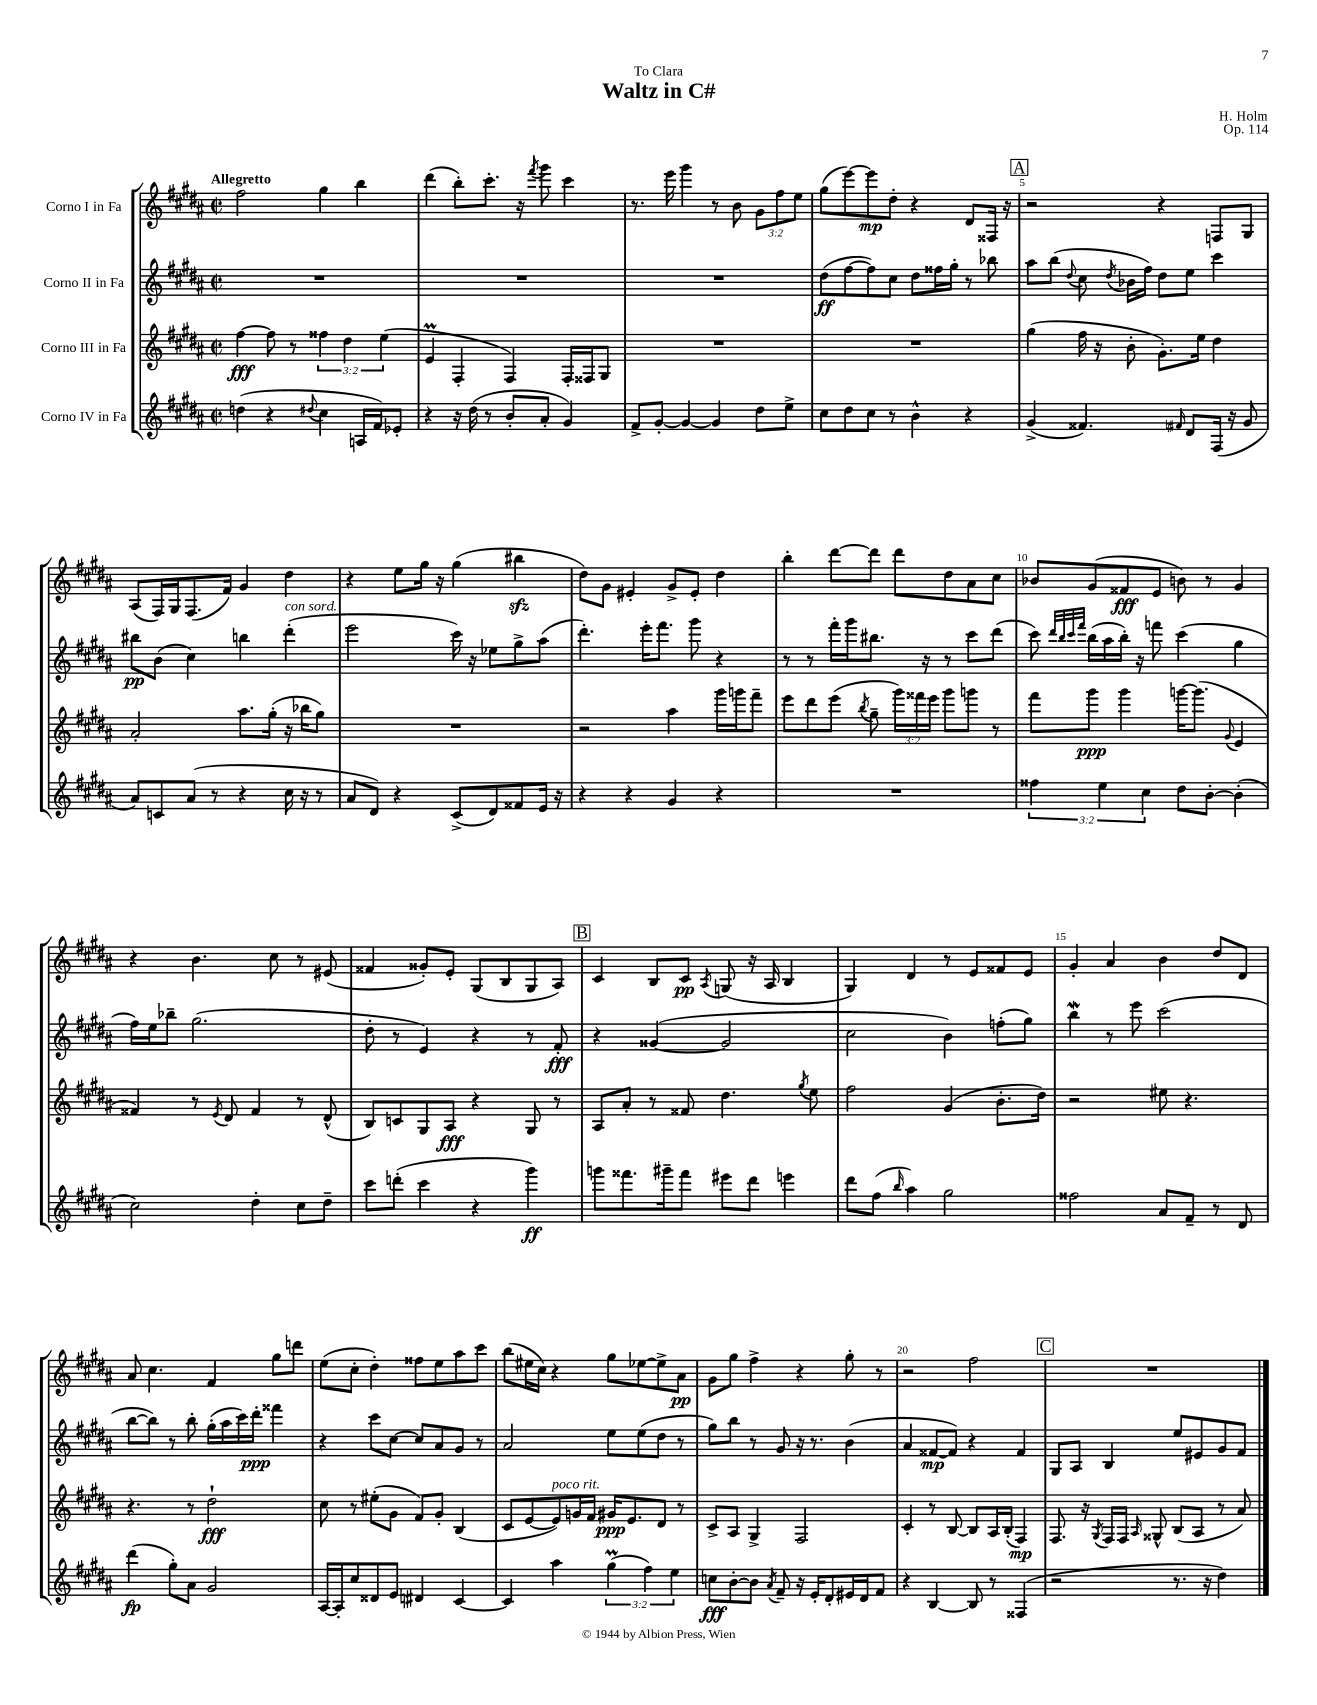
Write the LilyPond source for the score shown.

\header { title = "Waltz in C#" composer = "H. Holm" dedication = "To Clara" opus = "Op. 114" }
<<
\new StaffGroup <<
\new Staff = "s0" \with { instrumentName = "Corno I in Fa" } {
    \clef treble \key b \major \defaultTimeSignature \time 2/2 \override Staff.TupletNumber.text = #tuplet-number::calc-fraction-text \tempo "Allegretto"
    \autoBeamOff fis''2 gis''4 b''4 |
    dis'''4( b''8[-.) cis'''8.]-. r16 \acciaccatura { fis'''8 } gis'''8 cis'''4 |
    r8. e'''16 gis'''4 r8 b'8 \tuplet 3/2 { gis'8[ fis''8 e''8] } |
    gis''8[( e'''8~) e'''8\mp dis''8]-. r4 dis'8[ fisis16] r16 |
    \mark \markup { \box "A" } r2 r4 f8[ gis8] |
    ais8[( fis16) gis16 fis8.( fis'16]) gis'4 dis''4 |
    r4 e''8[ gis''16] r16 gis''4( bis''4\sfz |
    dis''8[) gis'8] eis'4-. gis'8[-> eis'8]-. dis''4 |
    b''4-. dis'''8[~ dis'''8] dis'''8[ dis''8 ais'8 cis''8] |
    bes'8[ gis'8( fisis'8\fff e'8] b'8) r8 gis'4 |
    r4 b'4. cis''8 r8 eis'8( |
    fisis'4 gisis'8[-.) e'8]-. gis8[( b8 gis8 ais8]) |
    \mark \markup { \box "B" } cis'4 b8[ cis'8]\pp \acciaccatura { ais8 } g8( r16 ais16 b4 |
    gis4) dis'4 r8 e'8[ fisis'8 e'8] |
    gis'4-. ais'4 b'4 dis''8[ dis'8] |
    ais'8 cis''4. fis'4 gis''8[ d'''8] |
    e''8[( cis''8]-. dis''4-.) fisis''8[ e''8 ais''8 cis'''8] |
    b''8[( eis''16 cis''16]) r4 gis''8[ ees''8~ ees''8-> ais'8]\pp |
    gis'8[ gis''8] fis''4-> r4 gis''8-. r8 |
    r2 fis''2 |
    \mark \markup { \box "C" } R1 \bar "|." |
}
\new Staff = "s1" \with { instrumentName = "Corno II in Fa" } {
    \clef treble \key b \major \defaultTimeSignature \time 2/2
    \autoBeamOff R1 |
    R1 |
    R1 |
    dis''8[\ff( fis''8~ fis''8) cis''8] dis''8[ fisis''16 gis''16]-. r8 bes''8 |
    \mark \markup { \box "A" } ais''8[ b''8]( \appoggiatura { dis''8 } cis''8 \acciaccatura { dis''8 } bes'16[ fis''16]) dis''8[ e''8] cis'''4 |
    bis''8[\pp b'8]( cis''4) b''4 dis'''4-.^\markup { \italic "con sord." }( |
    e'''2 cis'''16) r16 ees''8[ gis''8-> ais''8]( |
    dis'''4.-.) e'''16[-. fis'''8.] gis'''8 r4 |
    r8 r8 fis'''16[-. gis'''16 bis''8.] r16 r8 cis'''8[ dis'''8]( |
    cis'''8) \grace { dis'''32[ b''32 cis'''32 fis'''32] } b''16[( ais''16 b''16]-.) r16 f'''8 cis'''4( gis''4 |
    fis''16[) e''16 bes''8]-- gis''2.( |
    dis''8-. r8 e'4) r4 r8 fis'8-.\fff |
    \mark \markup { \box "B" } r4 gisis'4~( gisis'2 |
    cis''2 b'4) f''8[-.( gis''8]) |
    b''4\mordent r8 e'''8 cis'''2( |
    b''8[~ b''8]) r8 b''8-. gis''16[-.( ais''16 cis'''16) dis'''16]-.\ppp fisis'''4 |
    r4 cis'''8[ cis''8]~ cis''8[ ais'8 gis'8] r8 |
    ais'2 e''8[ e''8( dis''8] r8 |
    gis''8[) b''8] r8 gis'8 r16 r8. b'4( |
    ais'4 fisis'8[~\mp fisis'8]) r4 fisis'4 |
    \mark \markup { \box "C" } gis8[ ais8] b4 e''8[ eis'8 gis'8 fis'8] \bar "|." |
}
\new Staff = "s2" \with { instrumentName = "Corno III in Fa" } {
    \clef treble \key b \major \defaultTimeSignature \time 2/2 \override Staff.TupletNumber.text = #tuplet-number::calc-fraction-text
    \autoBeamOff fis''4~\fff fis''8 r8 \tuplet 3/2 { fisis''4 dis''4 e''4( } |
    e'4\prall fis4-. fis4) fis16[-. fisis16 gis8] |
    R1 |
    R1 |
    \mark \markup { \box "A" } gis''4( fis''16 r16 b'8-. gis'8.[-.) e''16] dis''4 |
    ais'2-. ais''8.[ gis''16]-.( r16 bes''16[ gis''8]) |
    R1 |
    r2 ais''4 gis'''16[ g'''16 fis'''8]-- |
    e'''8[ dis'''8 e'''8]( \acciaccatura { b''8 } gis''8-- \tuplet 3/2 { gis'''16[) fisis'''16 e'''16] } gis'''8[ g'''8] r8 |
    fis'''8[ gis'''8]\ppp gis'''4 g'''16[~ g'''8.]( \appoggiatura { gis'8 } e'4 |
    fisis'4) r8 \acciaccatura { e'8 } dis'8 fisis'4 r8 dis'8-^( |
    b8[) c'8 gis8 ais8]\fff r4 gis8 r8 |
    \mark \markup { \box "B" } ais8[ ais'8]-. r8 fisis'8 dis''4. \acciaccatura { gis''8 } e''8 |
    fis''2 gis'4( b'8.[-. dis''16]) |
    r2 eis''8 r4. |
    r4. r8 dis''2-!\fff |
    cis''8 r8 eis''8[-.( gis'8] fis'8[) gis'8]-. b4( |
    cis'8[ e'8~ e'8^\markup { \italic "poco rit." }) g'16 fis'16] gis'16[\ppp e'8. dis'8] r8 |
    cis'8[-> ais8] gis4-> fis2 |
    cis'4-. r8 b8~ b8[ ais16 b16]-.( fis4\mp) |
    \mark \markup { \box "C" } fis8. r16 \acciaccatura { gis8 } fis16[ fis16] \grace { ais16 } gisis8-^ b8[( ais8] r8 ais'8) \bar "|." |
}
\new Staff = "s3" \with { instrumentName = "Corno IV in Fa" } {
    \clef treble \key b \major \defaultTimeSignature \time 2/2 \override Staff.TupletNumber.text = #tuplet-number::calc-fraction-text
    \autoBeamOff d''4( r4 \appoggiatura { dis''8 } cis''4 a16[ fis'16) ees'8]-. |
    r4 r16 dis''16( r8 b'8[-. ais'8]-. gis'4) |
    fis'8[-> gis'8]~-. gis'4~ gis'4 dis''8[ e''8]-> |
    cis''8[ dis''8 cis''8] r8 b'4-^ r4 |
    \mark \markup { \box "A" } gis'4->( fisis'4.) \grace { fis'16 } dis'8[ fis16]( r16 gis'8 |
    ais'8[) c'8 ais'8]( r8 r4 cis''16 r16 r8 |
    ais'8[ dis'8]) r4 cis'8[->( dis'8) fisis'8 e'16] r16 |
    r4 r4 gis'4 r4 |
    R1 |
    \tuplet 3/2 { fisis''4 e''4 cis''4 } dis''8[ b'8]~-. b'4-.( |
    cis''2) dis''4-. cis''8[ dis''8]-- |
    cis'''8[ d'''8]-.( cis'''4 r4 gis'''4\ff) |
    \mark \markup { \box "B" } g'''8[ fisis'''8. gis'''16-- fisis'''8] eis'''8[ dis'''8] e'''4 |
    dis'''8[ fis''8]( \grace { b''16 } ais''4) gis''2 |
    fisis''2 ais'8[ fis'8]-- r8 dis'8 |
    dis'''4\fp( gis''8[-.) ais'8] gis'2 |
    ais16[~ ais16-. cis''8 disis'8 e'8] dis'4 cis'4~ |
    cis'4 ais''4 \tuplet 3/2 { gis''4\prall( fis''4) e''4 } |
    c''8[\fff b'8~-. b'8] \acciaccatura { ais'8 } fis'8-- r16 e'16[-. dis'8-. eis'16 dis'16 fis'8] |
    r4 b4~ b8 r8 fisis4( |
    \mark \markup { \box "C" } r2 r8. r16 dis''4) \bar "|." |
}
>>
>>
\layout { \context { \Score \override BarNumber.break-visibility = ##(#f #t #t) barNumberVisibility = #(every-nth-bar-number-visible 5) } }
